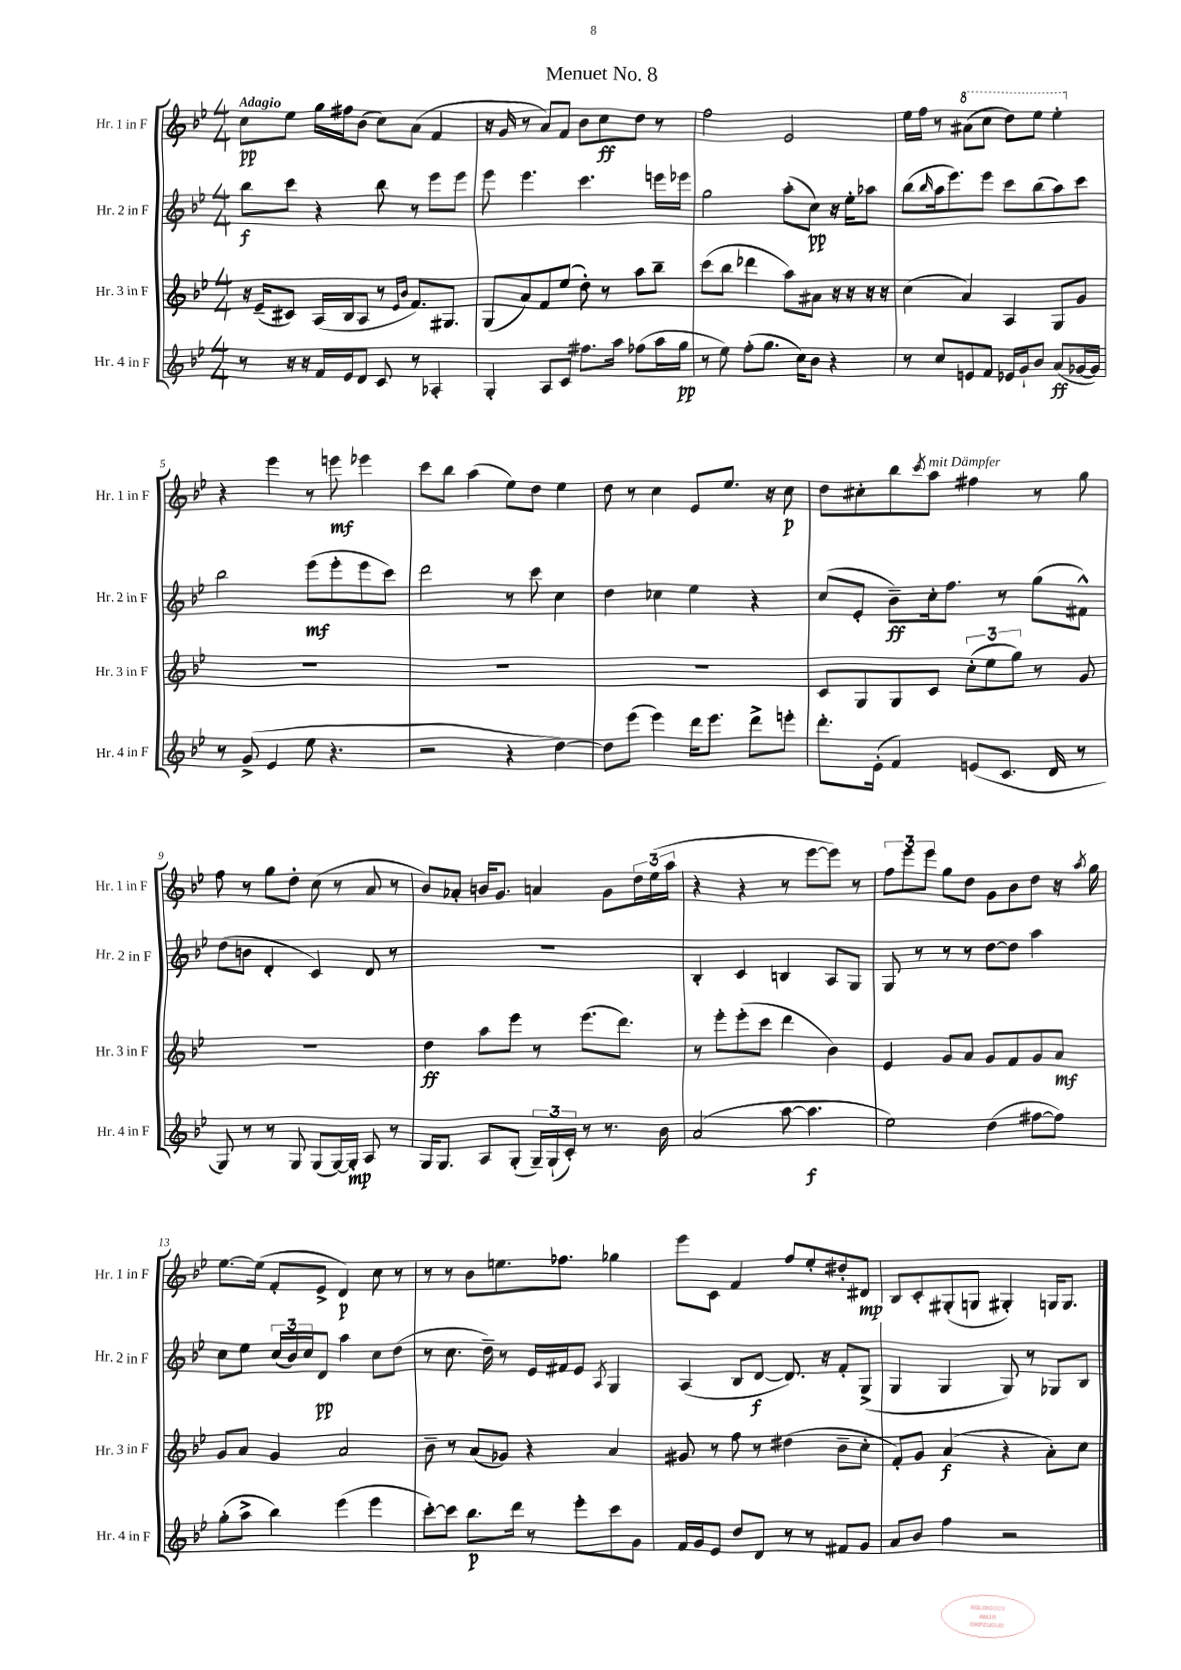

**kern	**kern	**kern	**kern
*staff4	*staff3	*staff2	*staff1
*clefG2	*clefG2	*clefG2	*clefG2
*k[b-e-]	*k[b-e-]	*k[b-e-]	*k[b-e-]
*M4/4	*M4/4	*M4/4	*M4/4
8r	16r	8bb-\L	8cc\L
.	(16e-~/LK	.	.
16r	8c#/J)	8ccc\J	8ee-\J
16r	.	.	.
16f/LL	(16A/LL	4r	16gg\LL
16e-/J	16B-/J	.	16ff#\J
8d/J	8A/J	.	(8b-\J
8c/	8r	8bb-\	8cc\L)
.	16qqe-/LL	.	.
.	16qqb-/JJ	.	.
8r	8.f/L)	8r	(8a\J
4A-'/	.	8eee-\L	4f/
.	8.G#/J	.	.
.	.	8eee-\J	.
=	=	=	=
4G'/	(8G/L	8eee-\	16r
.	.	.	16g/
.	8a/)	4.eee-\	8r
8A/L	8f/	.	8a/L)
8c/J	(8ee-/J	.	8f/J
8.ff#\L	8dd'\)	4.ccc\	8b-\L
.	8r	.	8cc\
16aa\Jk	.	.	.
(8ff-\L	8aa\L	.	8dd\J
16aa\L	8bb-~\J	16eee\LL	8r
16gg\JJ	.	16eee-\JJ	.
=	=	=	=
8r	(8ccc\L	2gg\	2ff\
8ee-\)	8bb-\J	.	.
(8ff'\L	4ddd-\	.	.
8.gg\J	.	.	.
.	8aa\L)	(8aa'\L	2e-/
16cc\LK)	.	.	.
8b-\J	8a#\J	8cc\J)	.
4r	16r	16r	.
.	16r	16ee-'\LK	.
.	16r	8aa-\J	.
.	16r	.	.
=	=	=	=
8r	(4cc\	(8bb-\L	16ee-\LL
.	.	.	16ff\JJ
.	.	16qqbb-/	.
8cc/L	.	16aa\k	8r
.	.	8.eee-\)	.
8e/	4a/)	.	(8aa#\L
8f/J	.	8eee-\J	8ccc\J
16e-/LL	4A/	8ccc\L	8ddd\L)
16g`/J	.	.	.
8b-/J	.	(8bb-\	8eee-\J
(8a/L	8G/L	8aa\)	4eee-'\
[16g-/L	8g/J	8ccc\J	.
16g-/]JJ)	.	.	.
=	=	=	=
8r	1r	2bb-\	4r
(8g^/	.	.	.
4e-/	.	.	4eee-\
8ee-\	.	(8eee-\L	8r
4.r	.	8eee-'\	8eee\
.	.	8eee-\	4eee-\
.	.	8ccc\J)	.
=	=	=	=
2r	1r	2ddd\	8ccc\L
.	.	.	8bb-\J
.	.	.	(4aa\
4r	.	8r	8ee-\L)
.	.	8ccc\	8dd\J
[4dd\)	.	4cc\	4ee-\
=	=	=	=
8dd\]L	1r	4dd\	8dd\
(8eee-\J	.	.	8r
4eee-\)	.	4cc-\	4cc\
16ddd\LK	.	4ee-\	8e-/L
8.eee-\J	.	.	.
.	.	.	8.ee-/J
8ddd^\L	.	4r	.
.	.	.	16r
8eee'\J	.	.	8cc\
=	=	=	=
8.ddd'\L	8c/L	(8cc/L	8dd\L
.	8G/	8e-'/J	8cc#'\
(16e-'\Jk	.	.	.
4f/)	8G/	8b-~\L)	8bb-\
.	.	.	8qccc/
.	8c/J	16cc'\k	8aa\J
.	.	8.ff\J	.
(8e/L	(12cc'\L	.	4ff#\
.	12ee-\	.	.
8.c/J	.	8r	.
.	12gg\J)	.	.
.	8r	(8gg\L	8r
16d/	.	.	.
8r	8g/	8f#^^\J)	8gg\
=	=	=	=
8G/)	1r	(8dd\L	8ff\
8r	.	8b\J	8r
8r	.	4d'/	8gg\L
8G/	.	.	8dd'\J
(8G/L	.	4c/)	(8cc\
[16G/L)	.	.	8r
16G'/]JJ	.	.	.
8A/	.	8d/	8a/
8r	.	8r	8r
=	=	=	=
16G/LK	4dd\	1r	8b-/L)
8.G/J	.	.	.
.	.	.	8a-'/J
8A/L	8aa\L	.	16b/LK
.	.	.	8.g/J
(8G'/J	8eee-\J	.	.
24G~/LL)	8r	.	4a/
(24G`/	.	.	.
24c'/JJ)	.	.	.
8r	(8.eee-\L	.	.
8.r	.	.	8g\L
.	8.ddd\J)	.	.
.	.	.	24dd\L
.	.	.	(24ee-\
16b-\	.	.	.
.	.	.	24aa\JJ
=	=	=	=
(2a/	8r	4B-'/	4r
.	8eee-'\L	.	.
.	(8eee-'\	4c/	4r
.	8ccc\J	.	.
[8aa\	4ddd\	4B/	8r
4.aa\]	.	.	[8eee-\L
.	4b-\)	8A/L	8eee-\]J)
.	.	8G/J	8r
=	=	=	=
2ee-\)	4e-/	8G/	12ff\L
.	.	.	12eee-\
.	.	8r	.
.	.	.	12eee-\J
.	8g/L	8r	8gg\L
.	8a/J	8r	8dd\J
(4dd\	8g/L	[8dd\L	8g\L
.	8f/	8dd\]J	8b-\
[8ff#\L	8g/	4aa\	8dd\J
8ff#\]J)	8a/J	.	16r
.	.	.	8qaa/
.	.	.	16gg\
=	=	=	=
(8gg'\L	8g/L	8cc\L	[8.ee-\L
8aa^\J	8a/J	8ee-\J	.
.	.	.	(16ee-\]Jk
4bb-\)	4g/	(24cc/LL	8f'/L
.	.	24b-/)	.
.	.	24cc/J	.
.	.	8d/J	8e-^/J
(4eee-\	2a/	4aa\	4d/)
4eee-\	.	8cc\L	8cc\
.	.	(8dd\J	8r
=	=	=	=
[8ccc'\L)	8b-~\	8r	8r
8ccc\]J	8r	8.cc\	8r
8.bb-\L	(8a/L	.	8b-\L
.	.	16dd~\)	.
.	8g-/J)	8r	8.ee\
16ddd\Jk	.	.	.
8r	4r	16e-/LL	.
.	.	16f#/J	8.ff-\J
8eee-'\L	.	8e-/J	.
.	.	8qA/	.
8ccc\	4a/	4G/	4gg-\
8g\J	.	.	.
=	=	=	=
16f/LL	8g#/	(4A/	8eee-\L
16g/J	.	.	.
8e-/J	8r	.	8c\J
8dd/L	8ff\	8B-/L	4f/
8d/J	8r	[8d/J	.
8r	(4dd#\	8.d/])	8ff/L
8r	.	.	8ee-'/
.	.	16r	.
8f#/L	8b-~\L	8f'/L	8dd#'/
8g/J	8cc'\J	(8G^/J	8d#/J
=	=	=	=
8a/L	8f'/L)	4G/	8B-/L
8b-/J	8g/J	.	8c'/
4ff\	(4a/	4G/	(8G#'/
.	.	.	8G/J
2r	4r	8G/)	4G#'/)
.	.	8r	.
.	8a'\L)	8G-/L	16G/LK
.	.	.	8.G/J
.	8cc\J	8B-/J	.
==	==	==	==
*-	*-	*-	*-
